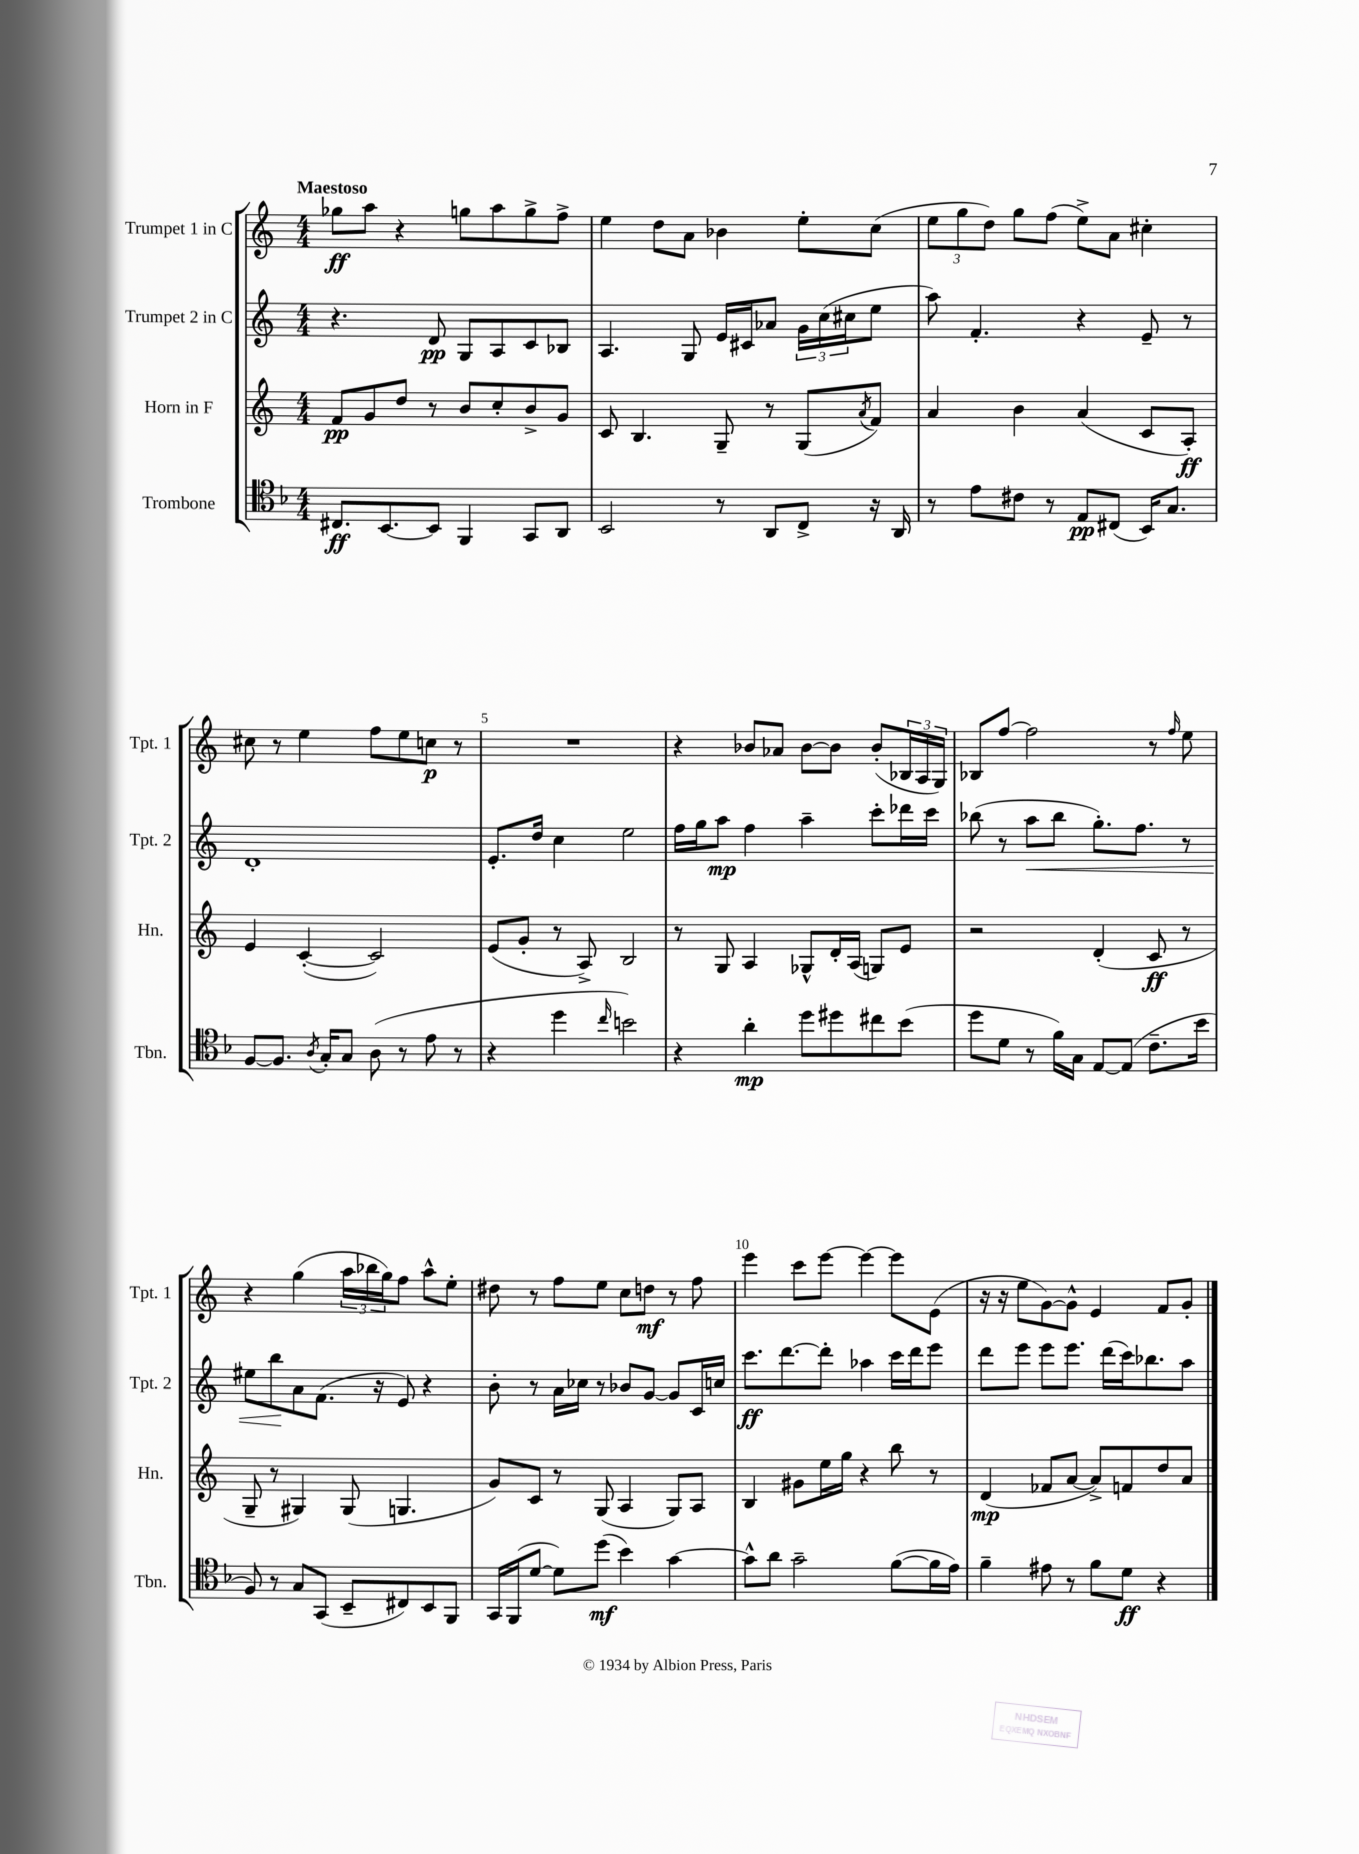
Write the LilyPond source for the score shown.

<<
\new StaffGroup <<
\new Staff = "s0" \with { instrumentName = "Trumpet 1 in C" shortInstrumentName = "Tpt. 1" } {
    \clef treble \key c \major \numericTimeSignature \time 4/4 \tempo "Maestoso"
    ges''8\ff a''8 r4 g''8 a''8 g''8-> f''8-> |
    e''4 d''8 a'8 bes'4 e''8-. c''8( |
    \tuplet 3/2 { e''8 g''8 d''8) } g''8 f''8( e''8->) a'8 cis''4-. |
    cis''8 r8 e''4 f''8 e''8 c''8\p r8 |
    R1 |
    r4 bes'8 aes'8 bes'8~ bes'8 bes'8-.( \tuplet 3/2 { bes16 a16 g16) } |
    bes8 f''8~ f''2 r8 \grace { f''16 } e''8 |
    r4 g''4( \tuplet 3/2 { a''16 bes''16 g''16) } f''8 a''8-^ e''8-. |
    dis''8 r8 f''8 e''8 c''8 d''8\mf r8 f''8 |
    e'''4 c'''8 e'''8~ e'''4~ e'''8 e'8( |
    r16 r16 e''8 g'8~) g'8-^ e'4 f'8 g'8-. \bar "|." |
}
\new Staff = "s1" \with { instrumentName = "Trumpet 2 in C" shortInstrumentName = "Tpt. 2" } {
    \clef treble \key c \major \numericTimeSignature \time 4/4
    r4. d'8\pp g8 a8 c'8 bes8 |
    a4. g8 e'16 cis'16 aes'8 \tuplet 3/2 { g'16 c''16( cis''16 } e''8 |
    a''8) f'4.-. r4 e'8-- r8 |
    d'1-. |
    e'8.-. d''16 c''4 e''2 |
    f''16 g''16 a''8\mp f''4 a''4-- c'''8-. des'''16 c'''16 |
    bes''8( r8 a''8\< bes''8 g''8.-.) f''8. r8 |
    eis''8 b''8\! a'8 f'8.( r16 e'8) r4 |
    b'8-. r8 a'16 ces''16 r8 bes'8 g'8~ g'8 c'16 c''16 |
    c'''8.\ff d'''8.~ d'''8-. aes''4 c'''16 d'''16 e'''8 |
    d'''8 e'''8 e'''8 e'''8. d'''16( c'''16) bes''8. a''8 \bar "|." |
}
\new Staff = "s2" \with { instrumentName = "Horn in F" shortInstrumentName = "Hn." } {
    \clef treble \key c \major \numericTimeSignature \time 4/4
    f'8\pp g'8 d''8 r8 b'8 c''8-. b'8-> g'8 |
    c'8 b4. g8-- r8 g8( \acciaccatura { a'8 } f'8) |
    a'4 b'4 a'4( c'8 a8-.\ff) |
    e'4 c'4~-.( c'2) |
    e'8( g'8-. r8 a8->) b2 |
    r8 g8 a4 ges8-^ d'16-. a16( g8) e'8 |
    r2 d'4-.( c'8\ff r8 |
    g8-- r8 gis4) gis8( g4. |
    g'8) c'8 r8 g8( a4 g8) a8 |
    b4 gis'8 e''16 g''16 r4 b''8 r8 |
    d'4\mp( fes'8 a'8~ a'8->) f'8 d''8 a'8 \bar "|." |
}
\new Staff = "s3" \with { instrumentName = "Trombone" shortInstrumentName = "Tbn." } {
    \clef tenor \key f \major \numericTimeSignature \time 4/4
    cis8.\ff bes,8.~ bes,8 f,4 g,8 a,8 |
    bes,2 r8 a,8 c8-> r16 a,16 |
    r8 e'8 cis'8 r8 e8\pp cis8( bes,16) g8. |
    f8~ f8. \acciaccatura { a8 } g16-. g8 a8( r8 e'8 r8 |
    r4 d''4 \grace { c''16 } b'2) |
    r4 a'4-.\mp d''8 dis''8 cis''8 bes'8( |
    d''8 d'8 r8 f'16) g16 e8~ e8( c'8.-- bes'16 |
    f8) r8 g8 g,8( bes,8-- cis8) bes,8 f,8 |
    g,16 f,16( d'8~ d'8) d''8\mf( bes'4) g'4~ |
    g'8-^ a'8 g'2-- f'8~( f'16 e'16) |
    f'4-- eis'8 r8 f'8 d'8\ff r4 \bar "|." |
}
>>
>>
\layout { \context { \Score \override BarNumber.break-visibility = ##(#f #t #t) barNumberVisibility = #(every-nth-bar-number-visible 5) } }
